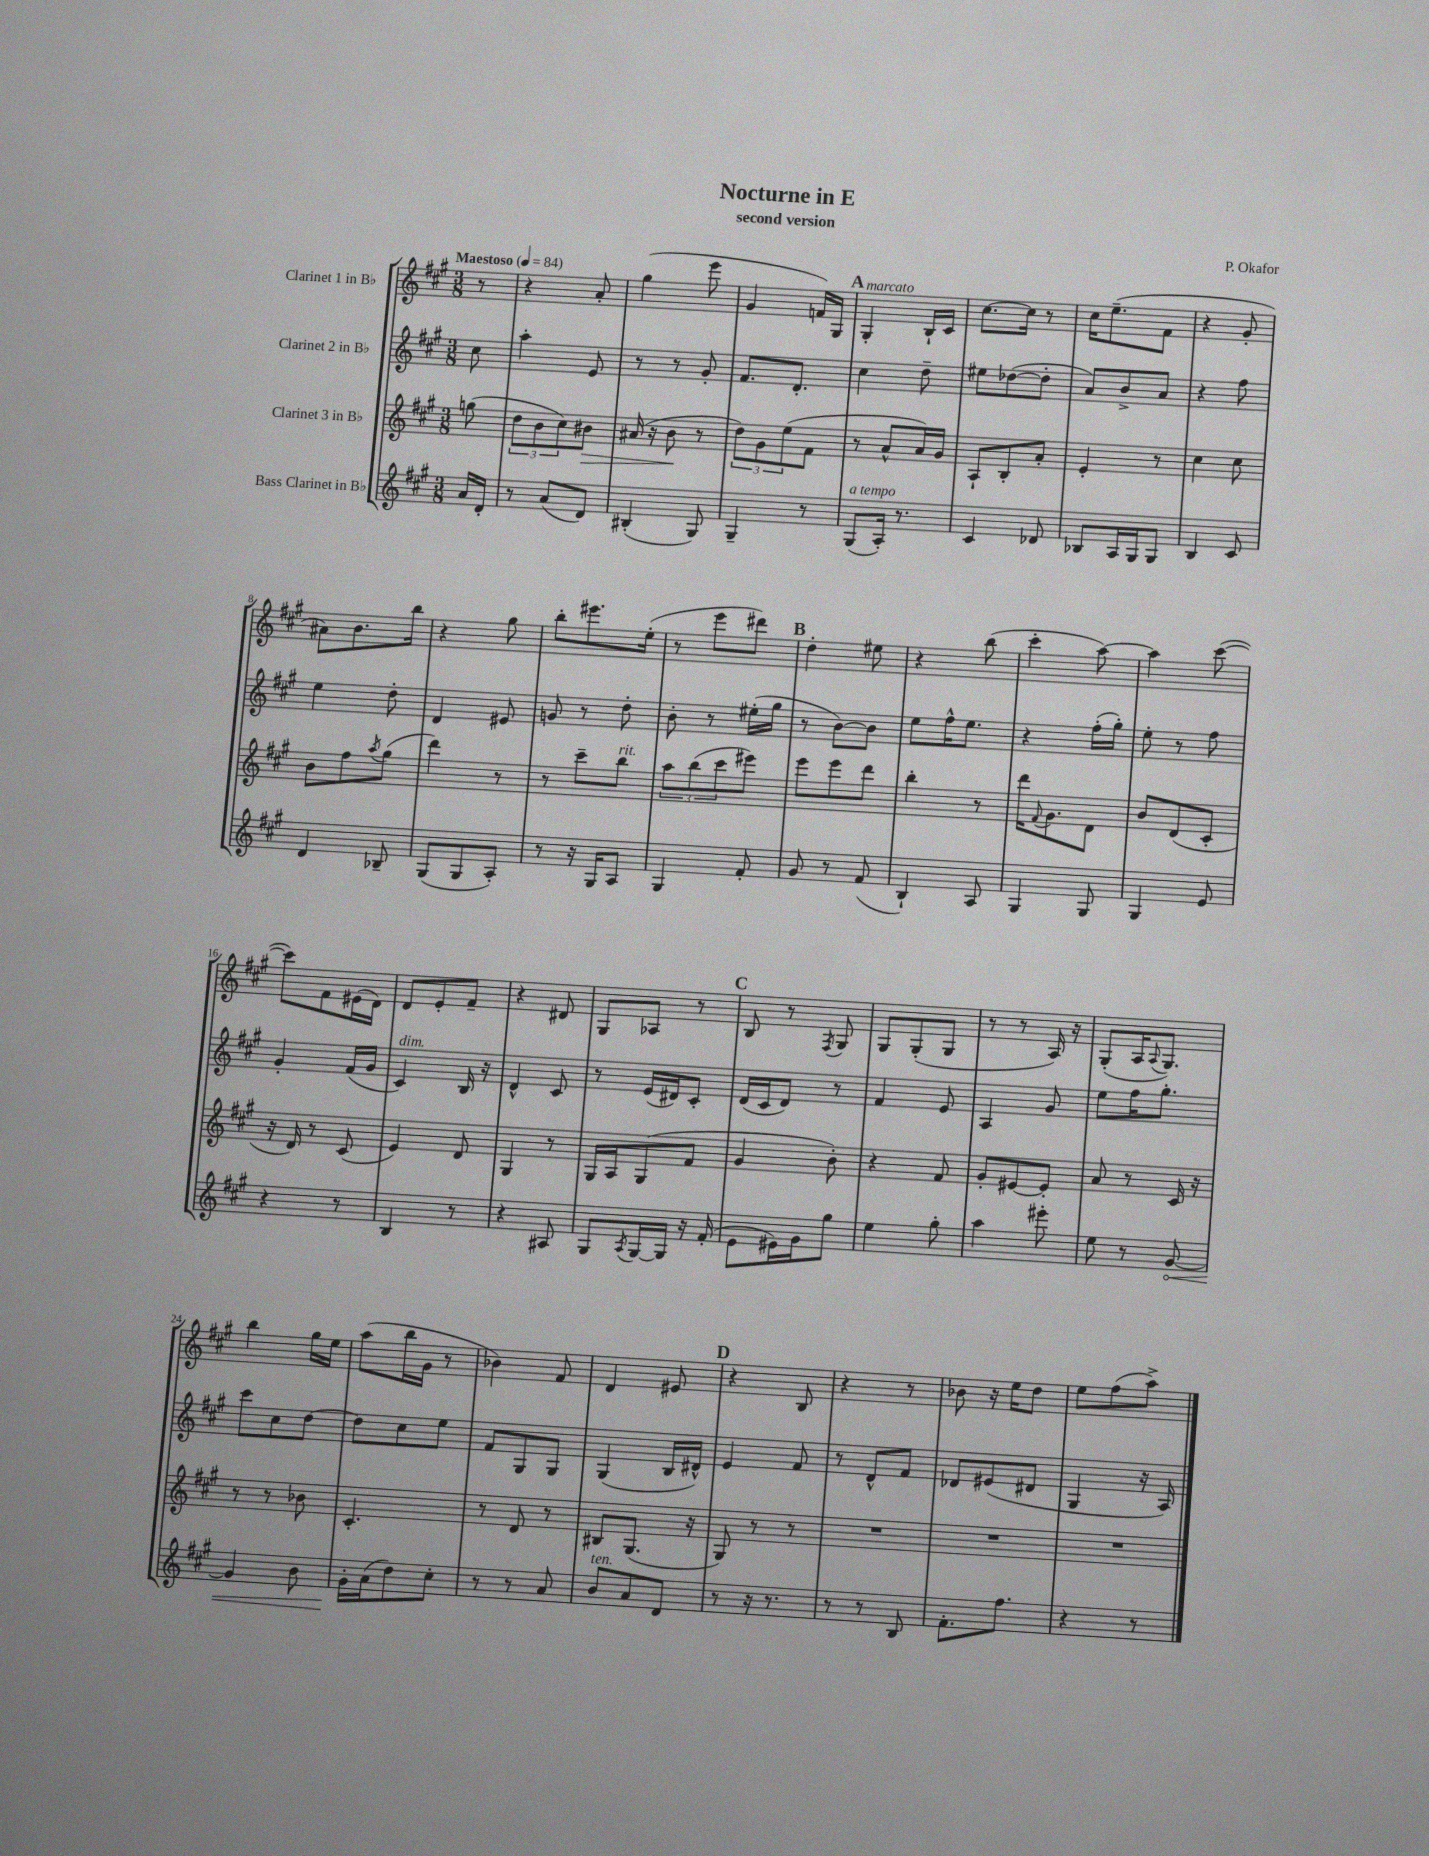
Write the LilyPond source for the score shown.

\header { title = "Nocturne in E" composer = "P. Okafor" subtitle = "second version" }
<<
\new StaffGroup <<
\new Staff = "s0" \with { instrumentName = "Clarinet 1 in Bb" } {
    \clef treble \key a \major \numericTimeSignature \time 3/8 \partial 8 \tempo "Maestoso" 4 = 84
    r8 |
    r4 a'8-. |
    gis''4( e'''8 |
    gis'4 f'16) gis16 |
    \mark \markup { \bold "A" } gis4-.^\markup { \italic "marcato" } b16-! cis'16 |
    cis''8.~ cis''16 r8 |
    cis''16 e''8.--( fis'8 |
    r4 gis'8-. |
    ais'8) b'8. b''16 |
    r4 gis''8 |
    b''8-. eis'''8. e''16-.( |
    r8 e'''8 dis'''8) |
    \mark \markup { \bold "B" } d''4-. eis''8 |
    r4 b''8( |
    cis'''4-. a''8~) |
    a''4 cis'''8~( |
    cis'''8) fis'8 eis'16( d'16) |
    d'8 e'8-. fis'8-- |
    r4 dis'8 |
    gis8 aes8 r8 |
    \mark \markup { \bold "C" } b8 r8 \acciaccatura { fis8 } gis8 |
    gis8 gis8-.( gis8 |
    r8 r8 a16) r16 |
    gis8-.( a16 \appoggiatura { a8 } gis8.) |
    b''4 gis''16 e''16 |
    a''8( b''16 gis'16 r8 |
    bes'4) fis'8 |
    d'4 eis'8 |
    \mark \markup { \bold "D" } r4 b8 |
    r4 r8 |
    bes'8 r16 e''16 d''8 |
    e''8 fis''8( a''8->) \bar "|." |
}
\new Staff = "s1" \with { instrumentName = "Clarinet 2 in Bb" } {
    \clef treble \key a \major \numericTimeSignature \time 3/8 \partial 8
    cis''8 |
    a''4-. e'8 |
    r8 r8 gis'8-. |
    fis'8. d'8.-. |
    \mark \markup { \bold "A" } cis''4 d''8-- |
    eis''8 des''8~( des''8-. |
    a'8) b'8-> a'8 |
    r4 fis''8 |
    e''4 d''8-. |
    d'4 eis'8 |
    g'8 r8 d''8-. |
    b'8-. r8 eis''16-.( gis''16 |
    \mark \markup { \bold "B" } r8 b'8~) b'8 |
    e''8 fis''16-^ e''8. |
    r4 fis''16-.( gis''16-.) |
    e''8-. r8 fis''8 |
    gis'4-. fis'16( gis'16 |
    cis'4^\markup { \italic "dim." }) b16 r16 |
    d'4-^ cis'8 |
    r8 e'16( dis'16) cis'8-. |
    \mark \markup { \bold "C" } d'16( cis'16 d'8) r8 |
    fis'4 e'8 |
    a4 gis'8 |
    e''8 fis''16 gis''8.-. |
    cis'''8 cis''8 d''8~ |
    d''8 cis''8 e''8 |
    fis'8 gis8 gis8 |
    gis4( b16 dis'16-^) |
    \mark \markup { \bold "D" } e'4 fis'8 |
    r8 d'8-^ fis'8 |
    des'8 eis'8( dis'8 |
    gis4 r16 a16) \bar "|." |
}
\new Staff = "s2" \with { instrumentName = "Clarinet 3 in Bb" } {
    \clef treble \key a \major \numericTimeSignature \time 3/8 \partial 8
    g''8( |
    \tuplet 3/2 { d''8 b'8 cis''8) } bis'8\> |
    ais'16( r16 b'8\! r8 |
    \tuplet 3/2 { d''8) gis'8 e''8( } fis'8 |
    \mark \markup { \bold "A" } r8 a'8-^ a'16) gis'16 |
    a8-! b8-. a'8-. |
    e'4-. r8 |
    cis''4 cis''8 |
    b'8 fis''8 \acciaccatura { a''8 } gis''8( |
    d'''4) r8 |
    r8 cis'''8-- b''8^\markup { \italic "rit." } |
    \tuplet 3/2 { a''8 b''8( cis'''8 } eis'''8) |
    \mark \markup { \bold "B" } e'''8 e'''8 d'''8 |
    b''4-. r8 |
    d'''16 \appoggiatura { fis'8 } gis'8. d'8 |
    b'8 d'8( cis'8-. |
    r16 d'16) r8 cis'8( |
    e'4) d'8 |
    gis4 r8 |
    gis16 a16 gis8( fis'8 |
    \mark \markup { \bold "C" } gis'4 b'8-.) |
    r4 fis'8 |
    gis'8-. eis'8~ eis'8-. |
    a'8 r8 cis'16 r16 |
    r8 r8 bes'8 |
    cis'4.-. |
    r8 d'8 r8 |
    bis8 gis8.( r16 |
    \mark \markup { \bold "D" } gis8) r8 r8 |
    R4. |
    R4. |
    R4. \bar "|." |
}
\new Staff = "s3" \with { instrumentName = "Bass Clarinet in Bb" } {
    \clef treble \key a \major \numericTimeSignature \time 3/8 \partial 8
    a'16 d'16-. |
    r8 a'8( d'8) |
    bis4-.( gis8) |
    gis4-- r8 |
    \mark \markup { \bold "A" } gis8^\markup { \italic "a tempo" }( a16-.) r8. |
    cis'4 des'8 |
    bes8 a16 gis16 gis8 |
    b4 cis'8 |
    d'4 bes8-- |
    gis8( gis8 a8-.) |
    r8 r16 gis16 a8 |
    gis4 fis'8-. |
    \mark \markup { \bold "B" } gis'8 r8 fis'8( |
    b4-!) a8 |
    gis4 gis8 |
    gis4 e'8 |
    r4 r8 |
    b4 r8 |
    r4 ais8 |
    gis8 \acciaccatura { a8 } gis16~ gis16 r16 fis'16-.( |
    \mark \markup { \bold "C" } e'8 eis'16) gis'16 gis''8 |
    e''4 gis''8-. |
    a''4 eis'''8-. |
    e''8 r8 \once \override Hairpin.circled-tip = ##t gis'8~\< |
    gis'4 b'8 |
    gis'16-.\! a'16( d''8) cis''8-. |
    r8 r8 a'8 |
    b'8^\markup { \italic "ten." } a'8 d'8 |
    \mark \markup { \bold "D" } r8 r16 r8. |
    r8 r8 b8 |
    fis'8.-. fis''8. |
    r4 r8 \bar "|." |
}
>>
>>
